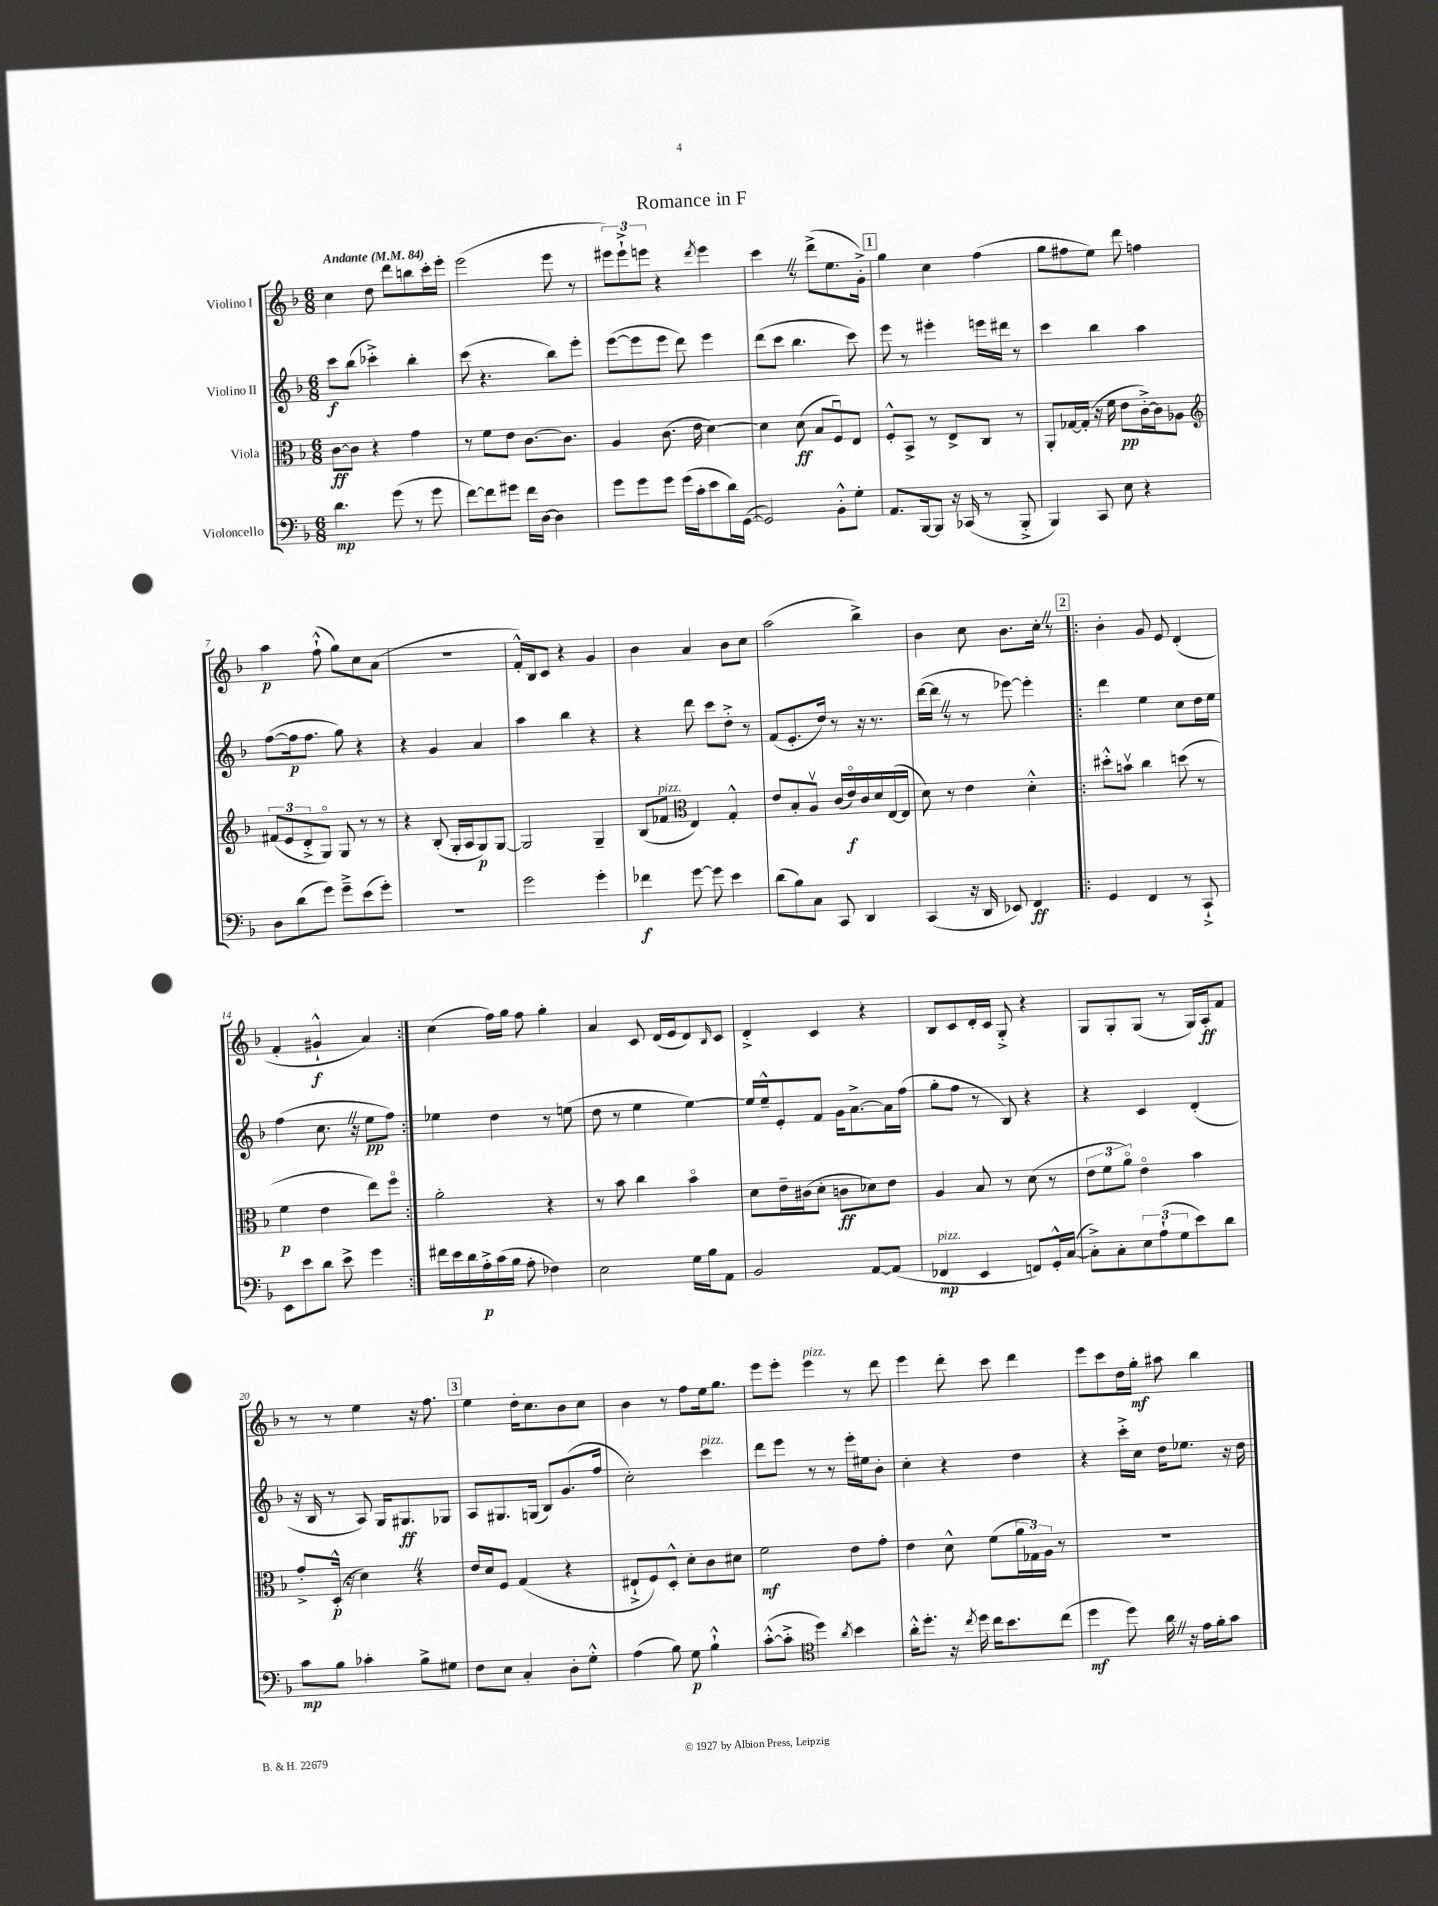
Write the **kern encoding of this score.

**kern	**dynam	**kern	**dynam	**kern	**dynam	**kern	**dynam
*part4	*part4	*part3	*part3	*part2	*part2	*part1	*part1
*staff4	*staff4	*staff3	*staff3	*staff2	*staff2	*staff1	*staff1
*I"Violoncello	*	*I"Viola	*	*I"Violino II	*	*I"Violino I	*
*clefF4	*	*clefC3	*	*clefG2	*	*clefG2	*
*k[b-]	*	*k[b-]	*	*k[b-]	*	*k[b-]	*
*M6/8	*	*M6/8	*	*M6/8	*	*M6/8	*
*MM84	*	*MM84	*	*MM84	*	*MM84	*
=1	=1	=1	=1	=1	=1	=1	=1
!	!	!	!	!	!	!LO:TX:a:B:t=Andante	!
4.d\	mp	[8c\L	ff	8ccc\L	f	4cc\	.
.	.	8c\J]	.	(8bb-\J	.	.	.
.	.	4r	.	4ccc-X'^\)	.	8dd\	.
(8g\	.	.	.	.	.	8ddd\L	.
8r	.	4g\	.	4bb-'\	.	8bbn\	.
8g\	.	.	.	.	.	16ccc'\L	.
.	.	.	.	.	.	16eee'\JJ	.
=2	=2	=2	=2	=2	=2	=2	=2
[8f\L)	.	8r	.	(8ccc\	.	(2eee\	.
8f\]	.	8f\L	.	4.r	.	.	.
8g#X\J	.	8e\J	.	.	.	.	.
16f\LL	.	[8.c\L	.	.	.	.	.
[16D\JJ	.	.	.	.	.	.	.
4D\]	.	.	.	8bb-\L)	.	8eee\	.
.	.	8.c\J]	.	.	.	.	.
.	.	.	.	8eee'\J	.	8r	.
=3	=3	=3	=3	=3	=3	=3	=3
8g\L	.	4A/	.	([8eee\L	.	12eee#X\L)	.
.	.	.	.	.	.	12eee#`^\	.
8g\	.	.	.	8eee\]	.	.	.
.	.	.	.	.	.	12eeen\J	.
8g\J	.	(8.c\	.	8eee\J	.	4r	.
(16g\LL	.	.	.	8ddd\)	.	.	.
16c'\J	.	16e\	.	.	.	.	.
.	.	.	.	.	.	8qddd/	.
8e\	.	[4d\)	.	4eee\	.	4eee\	.
16d\L)	.	.	.	.	.	.	.
([16GG\JJ	.	.	.	.	.	.	.
=4	=4	=4	=4	=4	=4	=4	=4
2GG/])	.	4d\]	.	(8ddd\L	.	4cccZ\	.
.	.	.	.	8ccc\J	.	.	.
.	.	(8d\	ff	4.bb-\	.	8r	.
.	.	8B-/L	.	.	.	(8ddd^\L	.
8BB-'^^\L	.	8Fu/)	.	.	.	8.ee\	.
8G'\J	.	8E/J	.	8ccc\)	.	.	.
.	.	.	.	.	.	16g'^\Jk)	.
!!LO:REH:place=s1:t=1
=5	=5	=5	=5	=5	=5	=5	=5
8.AA/L	.	8F'^^/L	.	8eee\	.	4gg\	.
.	.	8BB-^/J	.	8r	.	.	.
[16BBB-/k	.	.	.	.	.	.	.
8BBB-/J]	.	8r	.	4eee#X'\	.	4cc\	.
16r	.	8E^/L	.	.	.	.	.
(16CC-X/	.	.	.	.	.	.	.
8r	.	8C/J	.	16eeen\LL	.	(4ff\	.
.	.	.	.	16ddd#X\JJ	.	.	.
8BBB-'^/	.	8r	.	8r	.	.	.
=6	=6	=6	=6	=6	=6	=6	=6
4BBB-/)	.	8AA'/L	.	4ccc\	.	8gg\L	.
.	.	[16G-X/L	.	.	.	8ff#X\	.
.	.	(16G-'/JJ]	.	.	.	.	.
8CC/	.	16r	.	4bb-\	.	8ee\J)	.
.	.	16f\	.	.	.	.	.
8E\	.	8e\L	pp	.	.	8ddd\	.
4r	.	[16c'^\L)	.	4aa\	.	4ffn\	.
.	.	16c\J]	.	.	.	.	.
.	.	8A-X\J	.	.	.	.	.
!!LO:LB:g=z
=7	=7	=7	=7	=7	=7	=7	=7
*	*	*clefG2	*	*	*	*	*
8D\L	.	(12f#X/L	.	([8ff\L	.	4aa\	p
.	.	12e/	.	.	.	.	.
(8d\	.	.	.	16ff\k]	p	.	.
.	.	12d'^/	.	.	.	.	.
.	.	.	.	8.ff\J	.	.	.
8g\J)	.	8G/J)	.	.	.	(8ff`^^\	.
8g~^\L	.	8G/	.	8gg\)	.	8gg\L)	.
(8e\	.	8r	.	4r	.	8cc\	.
8g'\J)	.	8r	.	.	.	(8a\J	.
=8	=8	=8	=8	=8	=8	=8	=8
2.r	.	4r	.	4r	.	2.r	.
.	.	(8B-'/	.	4g/	.	.	.
.	.	16G'/LL	.	.	.	.	.
.	.	16A/J	.	.	.	.	.
.	.	8G/)	p	4a/	.	.	.
.	.	[8G/J	.	.	.	.	.
=9	=9	=9	=9	=9	=9	=9	=9
2g\	.	2G/]	.	4aa\	.	16f'^^/LL)	.
.	.	.	.	.	.	16B-/J	.
.	.	.	.	.	.	8c/J	.
.	.	.	.	4bb-\	.	4r	.
4g'\	.	4G~/	.	4r	.	4g/	.
=10	=10	=10	=10	=10	=10	=10	=10
4f-X\	f	(8B-/L	.	4r	.	4b-\	.
!	!	!LO:TX:a:i:t=pizz.	!	!	!	!	!
.	.	8f-X/J	.	.	.	.	.
*	*	*clefC3	*	*	*	*	*
[8g\	.	4E/)	.	8ddd\	.	4a/	.
8g\]	.	.	.	8ccc\L	.	.	.
4e\	.	4G'^^/	.	8dd'^\J	.	8b-\L	.
.	.	.	.	8r	.	8cc\J	.
=11	=11	=11	=11	=11	=11	=11	=11
(8d\L	.	8e/L	.	(8f/L	.	(2aa\	.
8B-\)	.	8B-'/	.	8.e'/	.	.	.
8C\J	.	8Av/J	.	.	.	.	.
.	.	.	.	16dd/Jk)	.	.	.
8CC/	.	(16c/LL	.	8r	.	.	.
.	.	16e/)	f	.	.	.	.
4DD/	.	16c/	.	16r	.	4bb-^\)	.
.	.	16d/	.	8.r	.	.	.
.	.	([16E/	.	.	.	.	.
.	.	16E/JJ]	.	.	.	.	.
=12	=12	=12	=12	=12	=12	=12	=12
(4CC/	.	8d\)	.	([16ddd\LL	.	4b-\	.
.	.	.	.	16dddZ\JJ]	.	.	.
.	.	8r	.	8r	.	.	.
16r	.	4e\	.	8r	.	8cc\	.
16DD/	.	.	.	.	.	.	.
8EE-X/)	.	.	.	[8eee-X\)	.	8.b-\L	.
4FF/	ff	4d'^^\	.	4eee-'\]	.	.	.
.	.	.	.	.	.	16cc'Z\Jk	.
.	.	.	.	.	.	8r	.
!!LO:REH:place=s1:t=2
=13!|:	=13!|:	=13!|:	=13!|:	=13!|:	=13!|:	=13!|:	=13!|:
4GG/	.	8dd#X'^^\L	.	4ddd\	.	4b-'\	.
.	.	8bnv\J	.	.	.	.	.
4FF/	.	4cc\	.	4ee\	.	8g/	.
.	.	.	.	.	.	8e/	.
8r	.	(8ddn\	.	8cc\L	.	(4d'/	.
8CC`^/	.	8r	.	16dd\L	.	.	.
.	.	.	.	16ee\JJ	.	.	.
!!LO:LB:g=z
=14	=14	=14	=14	=14	=14	=14	=14
8EE\L	.	4f\	p	(4ff\	.	4f'/	.
8e\	.	.	.	.	.	.	.
8d\J	.	4e\	.	8.ccZ\	.	4g#X`^^/	f
8e^\	.	.	.	.	.	.	.
.	.	.	.	16r	.	.	.
4g\	.	8ee\L)	.	8ee\L	pp	4a/)	.
.	.	8ff\J	.	8ff\J)	.	.	.
=15:|!	=15:|!	=15:|!	=15:|!	=15:|!	=15:|!	=15:|!	=15:|!
16f#X\LL	.	2a'\	.	4ee-X\	.	(4cc\	.
16e\	.	.	.	.	.	.	.
16d\	.	.	.	.	.	.	.
16A'^\	p	.	.	.	.	.	.
(16c\	.	.	.	4dd\	.	16ff\LL)	.
16B-\JJ	.	.	.	.	.	16gg\JJ	.
8A'\	.	.	.	.	.	8ff\	.
4F-X\)	.	4r	.	8r	.	4gg'\	.
.	.	.	.	(8een\	.	.	.
=16	=16	=16	=16	=16	=16	=16	=16
2E\	.	8r	.	8dd\	.	4a/	.
.	.	8b-\	.	8r	.	.	.
.	.	4cc\	.	4ee\	.	8c/	.
.	.	.	.	.	.	(16d/LL	.
.	.	.	.	.	.	16e/J	.
16G\LL	.	4b-\	.	[4ee\)	.	8d/)	.
16B-\J	.	.	.	.	.	.	.
.	.	.	.	.	.	16qqB-/	.
8AA\J	.	.	.	.	.	8c/J	.
=17	=17	=17	=17	=17	=17	=17	=17
2BB-/	.	8d\L	.	16ee/LL]	.	4d'^/	.
.	.	.	.	16ee~^^/J	.	.	.
.	.	16e~\L	.	8e'/	.	.	.
.	.	(16c#X\J	.	.	.	.	.
.	.	8d'\J	.	8f/J	.	4c/	.
.	.	8cn\L	ff	16g\KL	.	.	.
.	.	.	.	[8.a^\	.	.	.
[8AA/L	.	8d-X\)	.	.	.	4r	.
(8AA/J]	.	8e\J	.	16a\L]	.	.	.
.	.	.	.	(16ff\JJ	.	.	.
=18	=18	=18	=18	=18	=18	=18	=18
!LO:TX:a:i:t=pizz.	!	!	!	!	!	!	!
4FF-X/	mp	4A/	.	8gg'\L	.	8B-/L	.
.	.	.	.	8ff\J	.	8c/	.
4EE/	.	8B-/	.	8r	.	16d'/L	.
.	.	.	.	.	.	16c/JJ	.
.	.	8r	.	8B-/)	.	8G'^/	.
8FFn/L)	.	(8d\	.	4r	.	4r	.
16GG'^^/L	.	8r	.	.	.	.	.
([16C/JJ	.	.	.	.	.	.	.
=19	=19	=19	=19	=19	=19	=19	=19
8C'^\L])	.	12e\L	.	4r	.	8G/L	.
.	.	12f\	.	.	.	.	.
8C'\	.	.	.	.	.	8G'/	.
.	.	12a\J)	.	.	.	.	.
12E\	.	4e\	.	4c/	.	(8G/J	.
(12A`\	.	.	.	.	.	.	.
.	.	.	.	.	.	8r	.
12G\	.	.	.	.	.	.	.
8e\)	.	4b-\	.	(4d'/	.	16G/LL)	.
.	.	.	.	.	.	16A'/J	ff
8d\J	.	.	.	.	.	8f/J	.
!!LO:LB:g=z
=20	=20	=20	=20	=20	=20	=20	=20
8c\L	mp	8g'^/L	.	16r	.	8r	.
.	.	.	.	16B-/	.	.	.
8B-\J	.	(16D'^^/Jk	p	8r	.	8r	.
.	.	16r	.	.	.	.	.
4c-X'\	.	4dZ\)	.	8A/)	.	4ee\	.
.	.	.	.	16G/KL	.	.	.
.	.	.	.	8.G#X/	ff	.	.
8B-^\L	.	4r	.	.	.	16r	.
.	.	.	.	.	.	8.ff\	.
8G#X\J	.	.	.	8G-X/J	.	.	.
!!LO:REH:place=s1:t=3
=21	=21	=21	=21	=21	=21	=21	=21
8F\L	.	16e/LL	.	8A/L	.	4ee\	.
.	.	16d/J	.	.	.	.	.
8E\J	.	8F/J	.	8.G#X/	.	.	.
4C'/	.	(4G/	.	.	.	16dd'\KL	.
.	.	.	.	(16Gn/Jk	.	8.cc\	.
.	.	.	.	8B-/L)	.	.	.
8D'\L	.	4r	.	(8.g/	.	8b-\	.
8G'^^\J	.	.	.	.	.	8cc\J	.
.	.	.	.	16ff/Jk	.	.	.
=22	=22	=22	=22	=22	=22	=22	=22
(4A\	.	8E#X`^/L	.	2cc'\)	.	4b-\	.
.	.	8F/)	.	.	.	.	.
8B-\)	.	8D'^^/J	.	.	.	8r	.
8G\	p	8d'\L	.	.	.	8ff\L	.
!	!	!	!	!LO:TX:a:i:t=pizz.	!	!	!
4B-`^^\	.	8c\	.	4ccc\	.	16ee\k	.
.	.	.	.	.	.	8.gg\J	.
.	.	8d#X\J	.	.	.	.	.
=23	=23	=23	=23	=23	=23	=23	=23
([8c'^^\L	.	2f\	mf	8ddd\L	.	8eee\L	.
8c'^\J]	.	.	.	8eee\J	.	8eee'\J	.
*clefC4	*	*	*	*	*	*	*
!	!	!	!	!	!	!LO:TX:a:i:t=pizz.	!
4dd\)	.	.	.	8r	.	4eee\	.
.	.	.	.	8r	.	.	.
8qa/	.	.	.	.	.	.	.
4b-\	.	8e\L	.	16eee'\LL	.	8r	.
.	.	.	.	16ee#X\J	.	.	.
.	.	8g'\J	.	8b-'\J	.	8ddd\	.
=24	=24	=24	=24	=24	=24	=24	=24
16a'^^\KL	.	4e\	.	4cc'\	.	4eee\	.
8.dd'\J	.	.	.	.	.	.	.
16r	.	8d^^\	.	4r	.	8ddd'\	.
8qcc/	.	.	.	.	.	.	.
16dd\	.	.	.	.	.	.	.
16cc\KL	.	(8f\L	.	.	.	8ccc\	.
8.b-\	.	.	.	.	.	.	.
.	.	24a\L	.	4dd\	.	4ddd\	.
.	.	24G-X\)	.	.	.	.	.
.	.	24A\JJ	.	.	.	.	.
(8cc\J	.	8r	.	.	.	.	.
=25	=25	=25	=25	=25	=25	=25	=25
4dd\	mf	2.r	.	4r	.	8eee\L	.
.	.	.	.	.	.	8ccc\	.
8dd\)	.	.	.	16ccc'^\LL	.	16dd\L	.
.	.	.	.	16cc\JJ	.	16gg'\JJ	mf
16aZ\	.	.	.	16dd\KL	.	8aa#X\	.
16r	.	.	.	8.ee-X\J	.	.	.
16e\LL	.	.	.	.	.	4bb-\	.
16f'\J	.	.	.	.	.	.	.
8g\J	.	.	.	16r	.	.	.
.	.	.	.	16dd\	.	.	.
==	==	==	==	==	==	==	==
*-	*-	*-	*-	*-	*-	*-	*-
